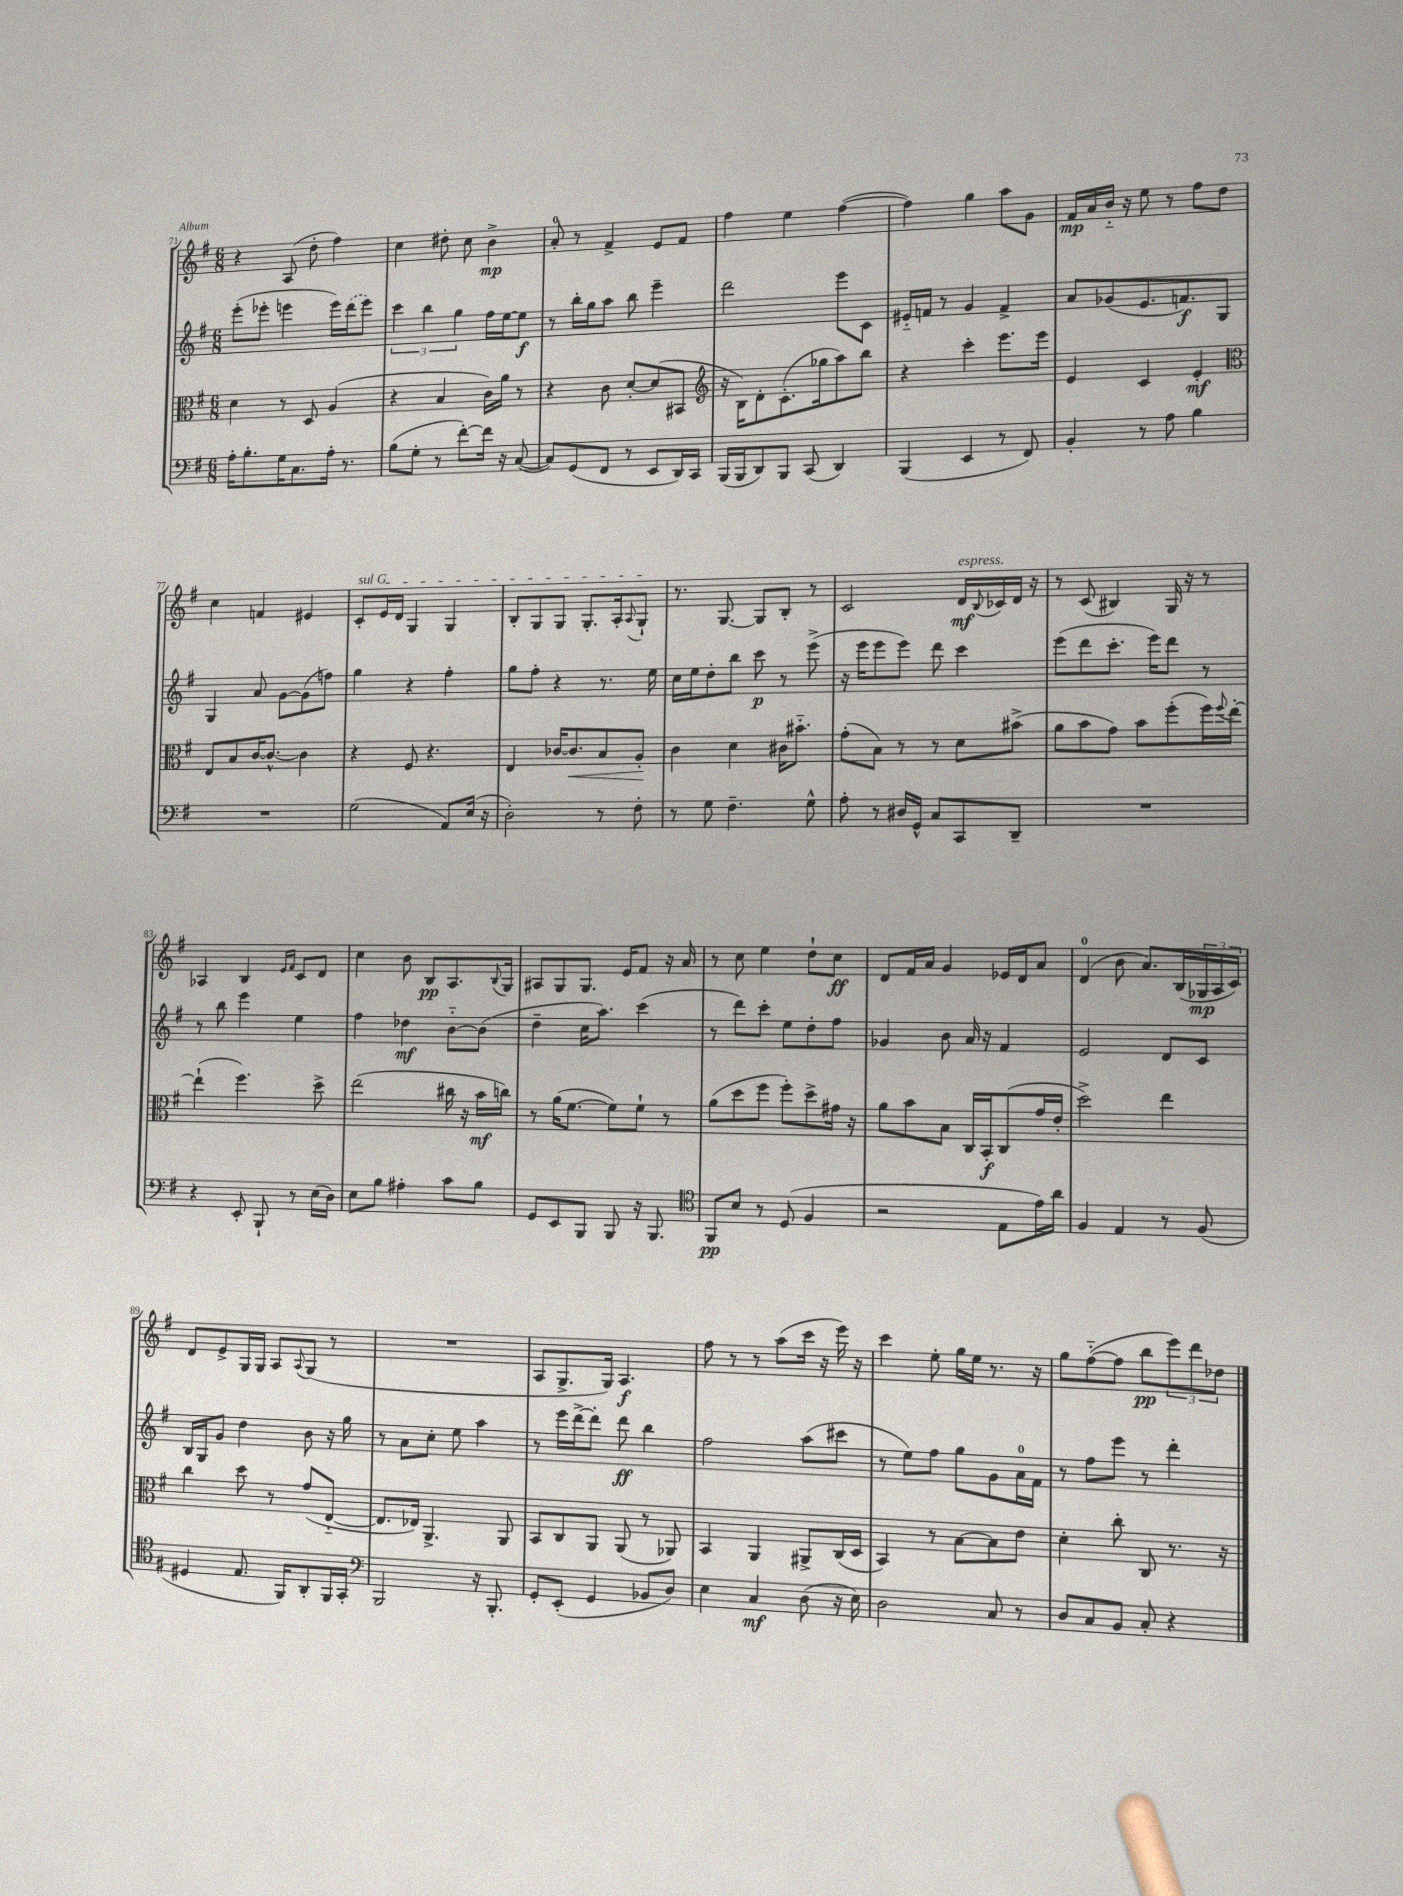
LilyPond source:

<<
\new StaffGroup <<
\new Staff = "s0" {
    \clef treble \key g \major \numericTimeSignature \time 6/8
    r4 a8( d''8-. fis''4) |
    c''4 dis''8-. c''8 b'4->\mp |
    a'8-0-. r8 fis'4-> e'8 fis'8 |
    fis''4 e''4 fis''4~( |
    fis''4) g''4 a''8 g'8 |
    fis'16\mp a'16 b'16-_ r16 e''8 r8 fis''8 d''8 |
    c''4 f'4 eis'4 |
    \once \override TextSpanner.bound-details.left.text = \markup { \italic "sul G" } c'8-.\startTextSpan e'16 d'16 g4 g4 |
    b8-. g8 g8 g8.-. a16-. \appoggiatura { a8 } g8-!\stopTextSpan |
    r8. g8.~ g8 b8-. r8 |
    c'2 d'16\mf^\markup { \italic "espress." } \appoggiatura { b8 } ces'16 d'16 r16 |
    r8 c'8( bis4) g16 r16 r8 |
    aes4 b4 \grace { e'16 fis'16 } c'8 d'8 |
    c''4 b'8 b8\pp a8. \appoggiatura { b8 } g16 |
    ais8 g8 g8. e'16 fis'8 r16 a'16 |
    r8 c''8 e''4 d''8-! c''8\ff |
    d'8 fis'16 a'16 g'4 ees'16 d'16 a'8 |
    d'4-0( b'8 a'8.) b16( \tuplet 3/2 { ges16\mp a16 c'16) } |
    d'8 e'8-> g16 g16 a8 \appoggiatura { a8 } g8( r8 |
    R2. |
    a8 g8.-> g16) a4.\f |
    fis''8 r8 r8 a''8( c'''16 r16 e'''16) r16 |
    c'''4 e''8-. g''16 e''16 r8. r16 |
    g''8 fis''8~-_( fis''8 b''8\pp \tuplet 3/2 { e'''8) d'''8 des''8 } \bar "|." |
}
\new Staff = "s1" {
    \clef treble \key g \major \numericTimeSignature \time 6/8
    e'''8-.( ees'''8-. e'''4 e'''16) \once \slurDashed d'''16( e'''8) |
    \tuplet 3/2 { c'''4 b''4 g''4 } fis''16 e''16~ e''8\f |
    r8 b''16-. g''16 a''8 b''8 e'''4-- |
    d'''2 e'''8 c'8 |
    eis'16-_ f'16 r8 g'4 f'4-> |
    a'8 ges'8( e'8. f'8.\f) g8 |
    g4 a'8 g'8~ g'8( f''8) |
    g''4 r4 fis''4-. |
    g''8 fis''8-. r4 r8. e''16 |
    c''16 e''16 d''8-. b''8 c'''8\p r8 e'''8->( |
    r16 e'''16 e'''8 e'''8) d'''8 c'''4 |
    e'''8( d'''8 c'''8.-. e'''16) d'''8 r8 |
    r8 b''8 e'''4 e''4 |
    fis''4 des''4\mf b'8~-_ b'8( |
    d''4-- c''16 a''8.) c'''4( |
    r8 d'''8) c'''8-. e''8 d''8-. fis''8 |
    ges'4 b'8 a'16 r16 fis'4 |
    e'2 d'8 c'8 |
    b16 g16 g'8 d''4 b'8 r16 g''16 |
    r8 a'8 c''8-. e''8 a''4 |
    r8 e'''16 d'''16~-> d'''8-. d'''8\ff b''4 |
    fis''2 a''8( cis'''8 |
    r8 e''8) fis''8 g''8 g'8 a'16-0 fis'16 |
    r8 fis''8 e'''8 r8 d'''4-. \bar "|." |
}
\new Staff = "s2" {
    \clef alto \key g \major \numericTimeSignature \time 6/8
    d'4 r8 d8 a4( |
    r4 b4 c'16) a'16 r8 |
    r4 c'8 d'8~-. d'8( bis,8 |
    \clef treble r16 b16) d'8-. c'8.-.( ges''16 a''8) b''8 |
    r4 c'''4-. e'''8. e'''16 |
    e'4 c'4 e'4-.\mf |
    \clef alto e8 b8 c'16~ c'8.~-^ c'4 |
    r4 fis8 r4. |
    e4 ces'16~ ces'8.\< b8 a8-.\! |
    c'4 d'4 cis'16 bis'8.-_ |
    g'8-.( b8) r8 r8 d'8 bis'8->( |
    a'8 b'8 g'8) b'8 fis''8-.( fis''16) \appoggiatura { fis''8 } e''16~-. |
    e''4-!( fis''4.) d''8-> |
    e''2( cis''16 r16 b'16\mf c''16) |
    r8 a'16( fis'8.~ fis'8) fis'8-! r8 |
    a'8( d''8 fis''8 fis''8-.) d''8-> gis'16 r16 |
    a'8 b'8 b8 c16 b,16-.\f c8( g'16 e'16-. |
    d''2->) e''4 |
    c''4 d''8 r8 g'8( e8~-_ |
    e8. ees16) a,4.-> a,8 |
    b,8 c8 a,8 a,8( r8 aes,8) |
    b,4 a,4 ais,8-> c16( d16 |
    b,4) r8 b8~ b8 e'8 |
    d'4-. c''8-. c8 r8. r16 \bar "|." |
}
\new Staff = "s3" {
    \clef bass \key g \major \numericTimeSignature \time 6/8
    a16-. b8.-. g16 c8. a16-. r8. |
    b8( g8-. r8 fis'8~-.) fis'16 r16 c8~( |
    c8) g,8( fis,8 r8 e,8 d,16) c,16 |
    b,,16( b,,16 d,8) b,,8 c,8( d,4) |
    b,,4( e,4 r8 fis,8) |
    b,4-. r8 a8 b4 |
    R2. |
    g2( a,8) e16( r16 |
    d2-.) r8 fis8-. |
    r8 g8 fis4.-- g8-^ |
    a8-. r8 dis16 g,16-^ c8 c,8 d,8-- |
    R2. |
    r4 e,8-. b,,8-! r8 e16( d16) |
    e8 b8 ais4-. c'8 b8 |
    g,8 e,8 b,,8 b,,8 r16 b,,8. |
    \clef tenor fis,8\pp b8 r8 d8( fis4 |
    r2 e8 e'16) a'16 |
    fis4 e4 r8 fis8( |
    dis4 e8. fis,16) a,8-. fis,16 g,16-. |
    \clef bass b,,2 r16 b,,8.-. |
    g,8-. e,8-.( g,4 bes,8 d8) |
    e4 c4\mf d8( r16 e16) |
    d2 c8 r8 |
    d8 c8 b,8 c8-. r4 \bar "|." |
}
>>
>>
\layout { \context { \Score currentBarNumber = #71 } }
